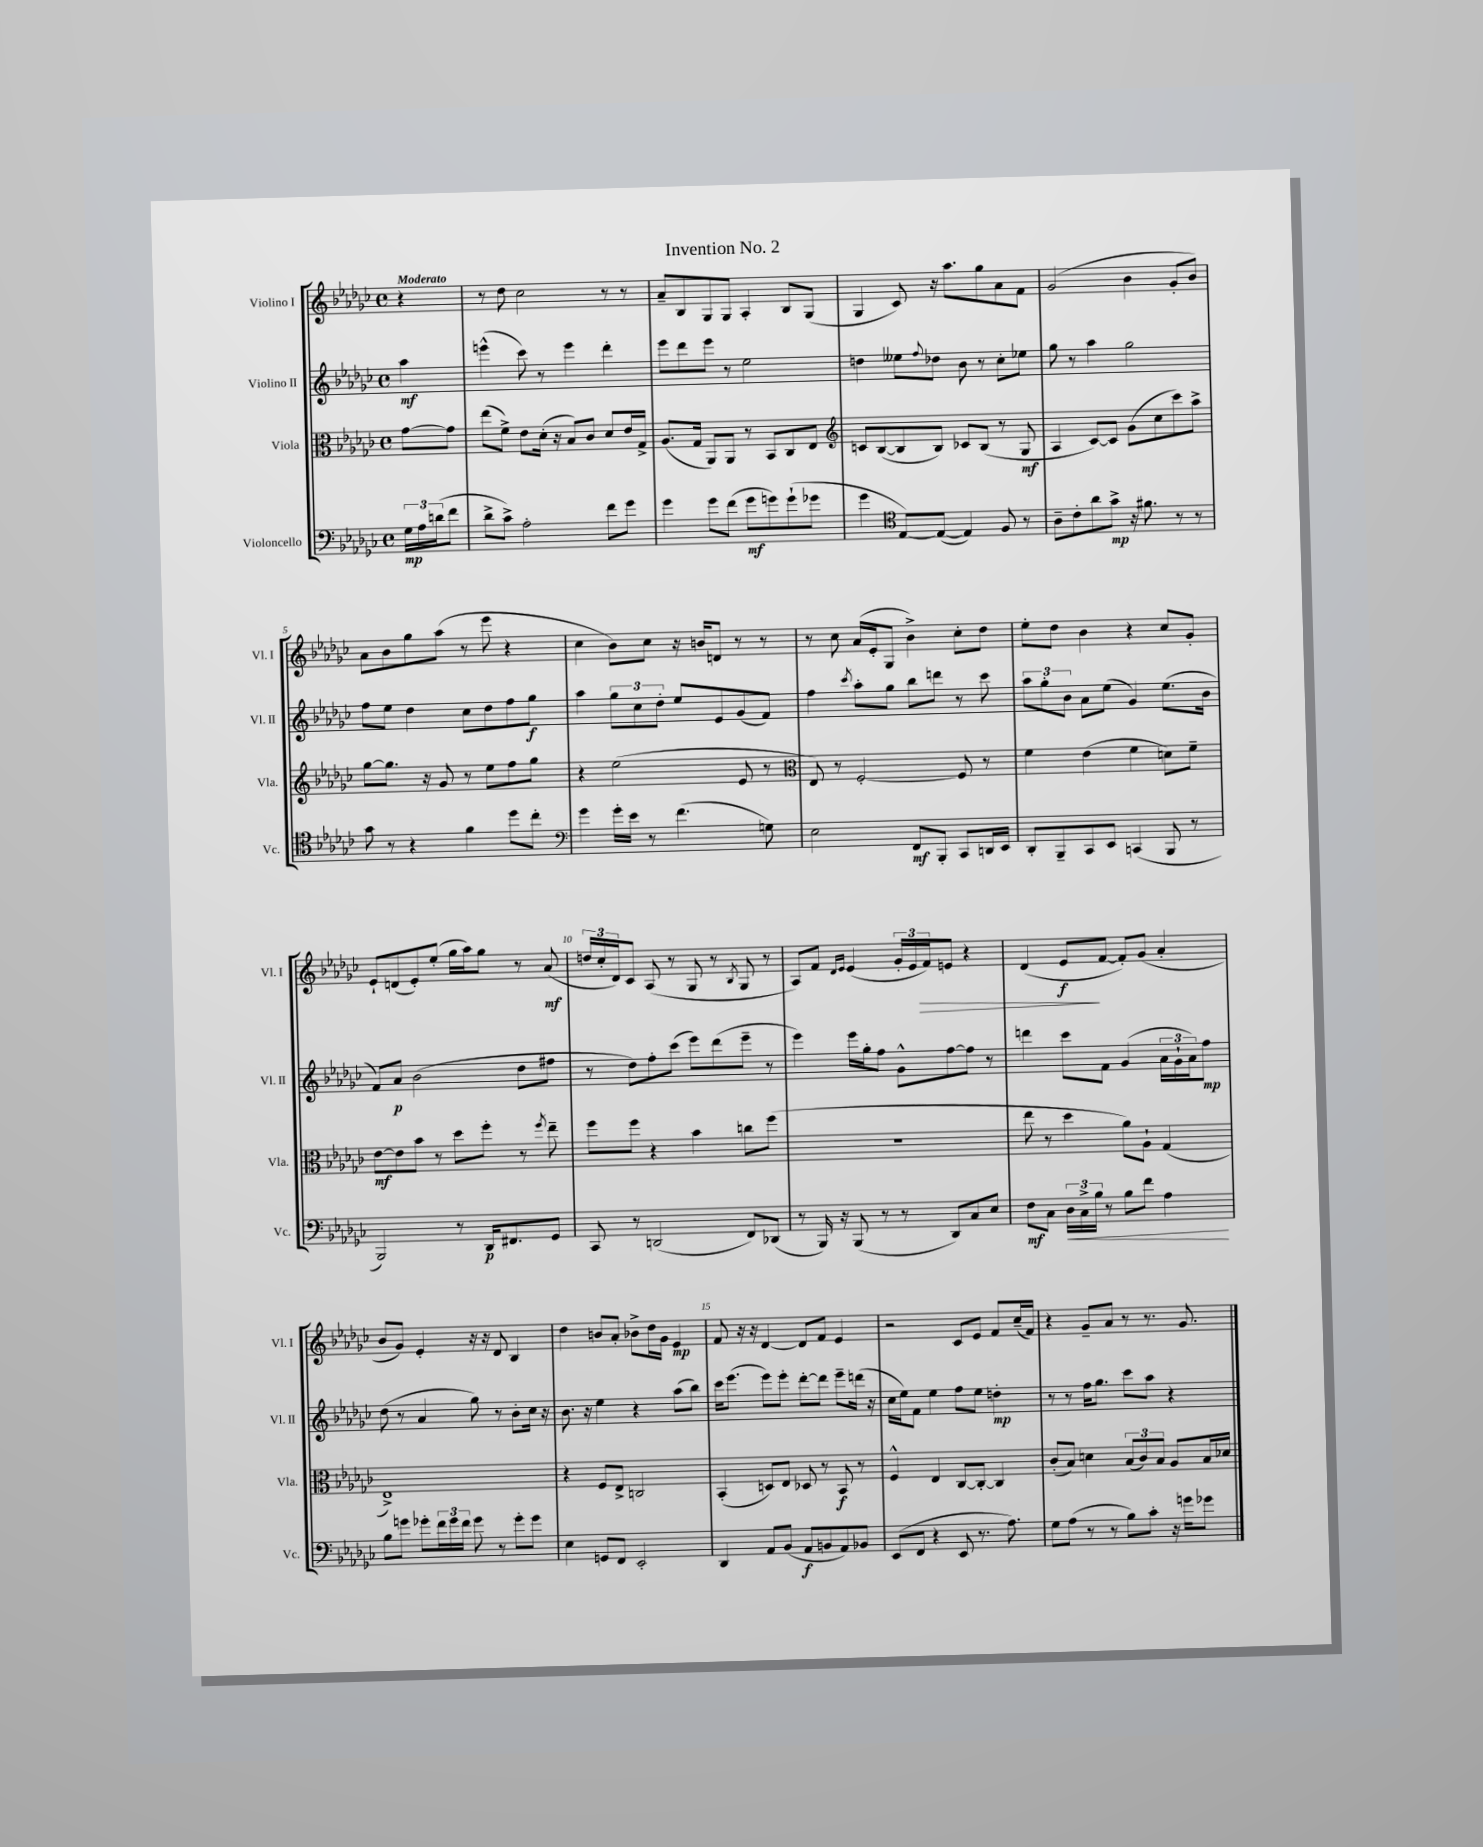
\header { title = "Invention No. 2" }
<<
\new StaffGroup <<
\new Staff = "s0" \with { instrumentName = "Violino I" shortInstrumentName = "Vl. I" } {
    \clef treble \key ges \major \defaultTimeSignature \time 4/4 \partial 4 \tempo "Moderato"
    r4 |
    r8 des''8 ces''2 r8 r8 |
    aes'8-- bes8 ges8 ges8 aes4-. bes8 ges8( |
    ges4 ces'8) r16 aes''8. ges''8 aes'8 f'8 |
    ges'2( bes'4 ges'8-. bes'8) |
    aes'8 bes'8 ges''8 aes''8( r8 ees'''8 r4 |
    ces''4 bes'8) ces''8 r16 b'16 d'8 r8 r8 |
    r8 ces''8 aes'16( ees'16-. ges8 bes'4->) ces''8-. des''8 |
    ees''8-. des''8 bes'4 r4 ces''8 ges'8-. |
    ees'8-! d'8( ees'8-.) ees''8-.( ges''16 aes''16) ges''8 r8 aes'8\mf( |
    \tuplet 3/2 { d''16 ces''16-. des'16) } ces'8 aes8( r8 ges8 r8 \acciaccatura { bes8 } ges8 r8 |
    aes8) f'8 \grace { des'16 ees'16 } ees'4( \tuplet 3/2 { ges'16-. ees'16 f'16\>) } e'8 r4 |
    des'4( ees'8\f\! f'8~ f'8-.) ges'8( aes'4-. |
    bes'8 ges'8) ees'4-. r16 r16 des'8 bes4 |
    des''4 b'8 aes'8-. bes'8-> des''16 ges'16 ees'4\mp |
    f'8 r16 r16 des'4~ des'8 f'8 ees'4 |
    r2 ces'8 ees'8 f'8 ces''16--( f'16) |
    r4 ges'8-- aes'8 r8 r8. ges'8. \bar "|." |
}
\new Staff = "s1" \with { instrumentName = "Violino II" shortInstrumentName = "Vl. II" } {
    \clef treble \key ges \major \defaultTimeSignature \time 4/4 \partial 4
    aes''4\mf |
    e'''4-^( ces'''8) r8 e'''4 des'''4-. |
    ees'''8 des'''8 ees'''8 r8 ees''2 |
    d''4 eeses''8 \appoggiatura { f''8 } des''8 bes'8 r8 ces''8-. ees''8 |
    ges''8 r8 aes''4 ges''2 |
    f''8 ees''8 des''4 ces''8 des''8 f''8 ges''8\f |
    aes''4 \tuplet 3/2 { ges''8 ces''8 des''8-. } ees''8 ees'8 ges'8( f'8) |
    f''4 \acciaccatura { ces'''8 } aes''8-. ges''8 bes''8 d'''8 r8 ces'''8 |
    \tuplet 3/2 { aes''8 ges''8-. bes'8 } aes'8 ees''8( ges'4) ees''8.( bes'16 |
    f'8) aes'8\p bes'2( des''8 fis''8 |
    r8 des''8) f''8-. ces'''8( ees'''8) des'''8( ees'''8-- r8 |
    ees'''4) ees'''16 ges''16-. f''8 ges'8-^ f''8~ f''8 r8 |
    d'''4 ces'''8 f'8 ges'4( \tuplet 3/2 { aes'16 ges'16-! aes'16) } f''8\mp |
    des''8( r8 aes'4 ges''8) r8 bes'8-. ces''16 r16 |
    bes'8. r16 ees''4 r4 aes''8( bes''8) |
    ces'''16 ees'''8.( ees'''8) ees'''8-. des'''8~-. des'''8 ees'''8-- d'''16( r16 |
    ces''16 ees''16) f'8 ees''4 f''8 ees''8 d''4-.\mp |
    r8 r8 f''16 ges''8. ces'''8 aes''8 r4 \bar "|." |
}
\new Staff = "s2" \with { instrumentName = "Viola" shortInstrumentName = "Vla." } {
    \clef alto \key ges \major \defaultTimeSignature \time 4/4 \partial 4
    ges'8~ ges'8 |
    ees''8( f'8->) ees'8 des'16-.( r16 bes8) ces'8 des'8 ees'16 ges16-> |
    aes8.( ges16 aes,8) aes,8 r8 bes,8 ces8 ees8 |
    \clef treble c'8 bes8~( bes8 bes8) ces'8 bes8( r8 ges8\mf |
    aes4 ces'8~) ces'8 ges'8( ces''8 ces'''8) aes''8-> |
    ges''8~ ges''8. r16 ges'8 r8 ees''8 f''8 ges''8 |
    r4 ees''2( ees'8 r8 |
    \clef alto ees8) r8 f2~-. f8 r8 |
    f'4 ees'4( f'4 d'8) f'8-- |
    ees'8~\mf ees'8 bes'8 r8 des''8 f''8-. r8 \acciaccatura { f''8 } ees''8-- |
    f''8 f''8 r4 bes'4 c''8 f''8( |
    R1 |
    ees''8 r8 des''4 aes'8) aes8-! ges4( |
    ees1->) |
    r4 f8 ees8-> c2 |
    bes,4-.( d8) ees8 des8 r8 bes,8\f r8 |
    f4-^ ees4 ces8~ ces8~-. ces4 |
    ces'8-.( bes8) d'4 \tuplet 3/2 { bes8( ces'8) bes8 } aes8 bes16 des'16 \bar "|." |
}
\new Staff = "s3" \with { instrumentName = "Violoncello" shortInstrumentName = "Vc." } {
    \clef bass \key ges \major \defaultTimeSignature \time 4/4 \partial 4
    \tuplet 3/2 { ges16\mp aes16 d'16( } f'8 |
    des'8-> ces'8->) aes2-. f'8 ges'8 |
    ges'4 ges'8 f'8( ges'8\mf g'8) g'8-!( ges'8 |
    ges'4 \clef tenor ees8~) ees8~( ees4) f8 r8 |
    aes8-- ces'8-. aes'8 ges'8->\mp r16 fis'8. r8 r8 |
    ges'8 r8 r4 f'4 des''8 ces''8-. |
    \clef bass ges'4 ges'16-. ees'16 r8 f'4.( g8) |
    ees2 f,8\mf bes,,8-. ces,8 d,16 ees,16 |
    des,8-. bes,,8-- ces,8 ees,8 c,4( bes,,8 r8 |
    bes,,2) r8 des,16\p fis,8. ges,8 |
    ces,8 r8 d,2( f,8) des,8( |
    r8 bes,,16) r16 bes,,8( r8 r8 des,8) ces8 ees8 |
    f8\mf ces8 \tuplet 3/2 { des16\< ces16-> bes16 } r8 bes8 f'8 aes4\! |
    bes8 g'8 ges'8-. \tuplet 3/2 { f'16 ges'16 f'16 } ges'8 r8 ges'8-. ges'8 |
    ees4 g,8 f,8 ees,2-. |
    des,4 aes,8 bes,8( aes,8\f b,8 aes,8) bes,8 |
    ees,8( f,8 r4 ees,8 r8. aes8.) |
    ges8 aes8( r8 r8 bes8) ces'8-. r16 g'16 ges'8 \bar "|." |
}
>>
>>
\layout { \context { \Score \override BarNumber.break-visibility = ##(#f #t #t) barNumberVisibility = #(every-nth-bar-number-visible 5) } }
